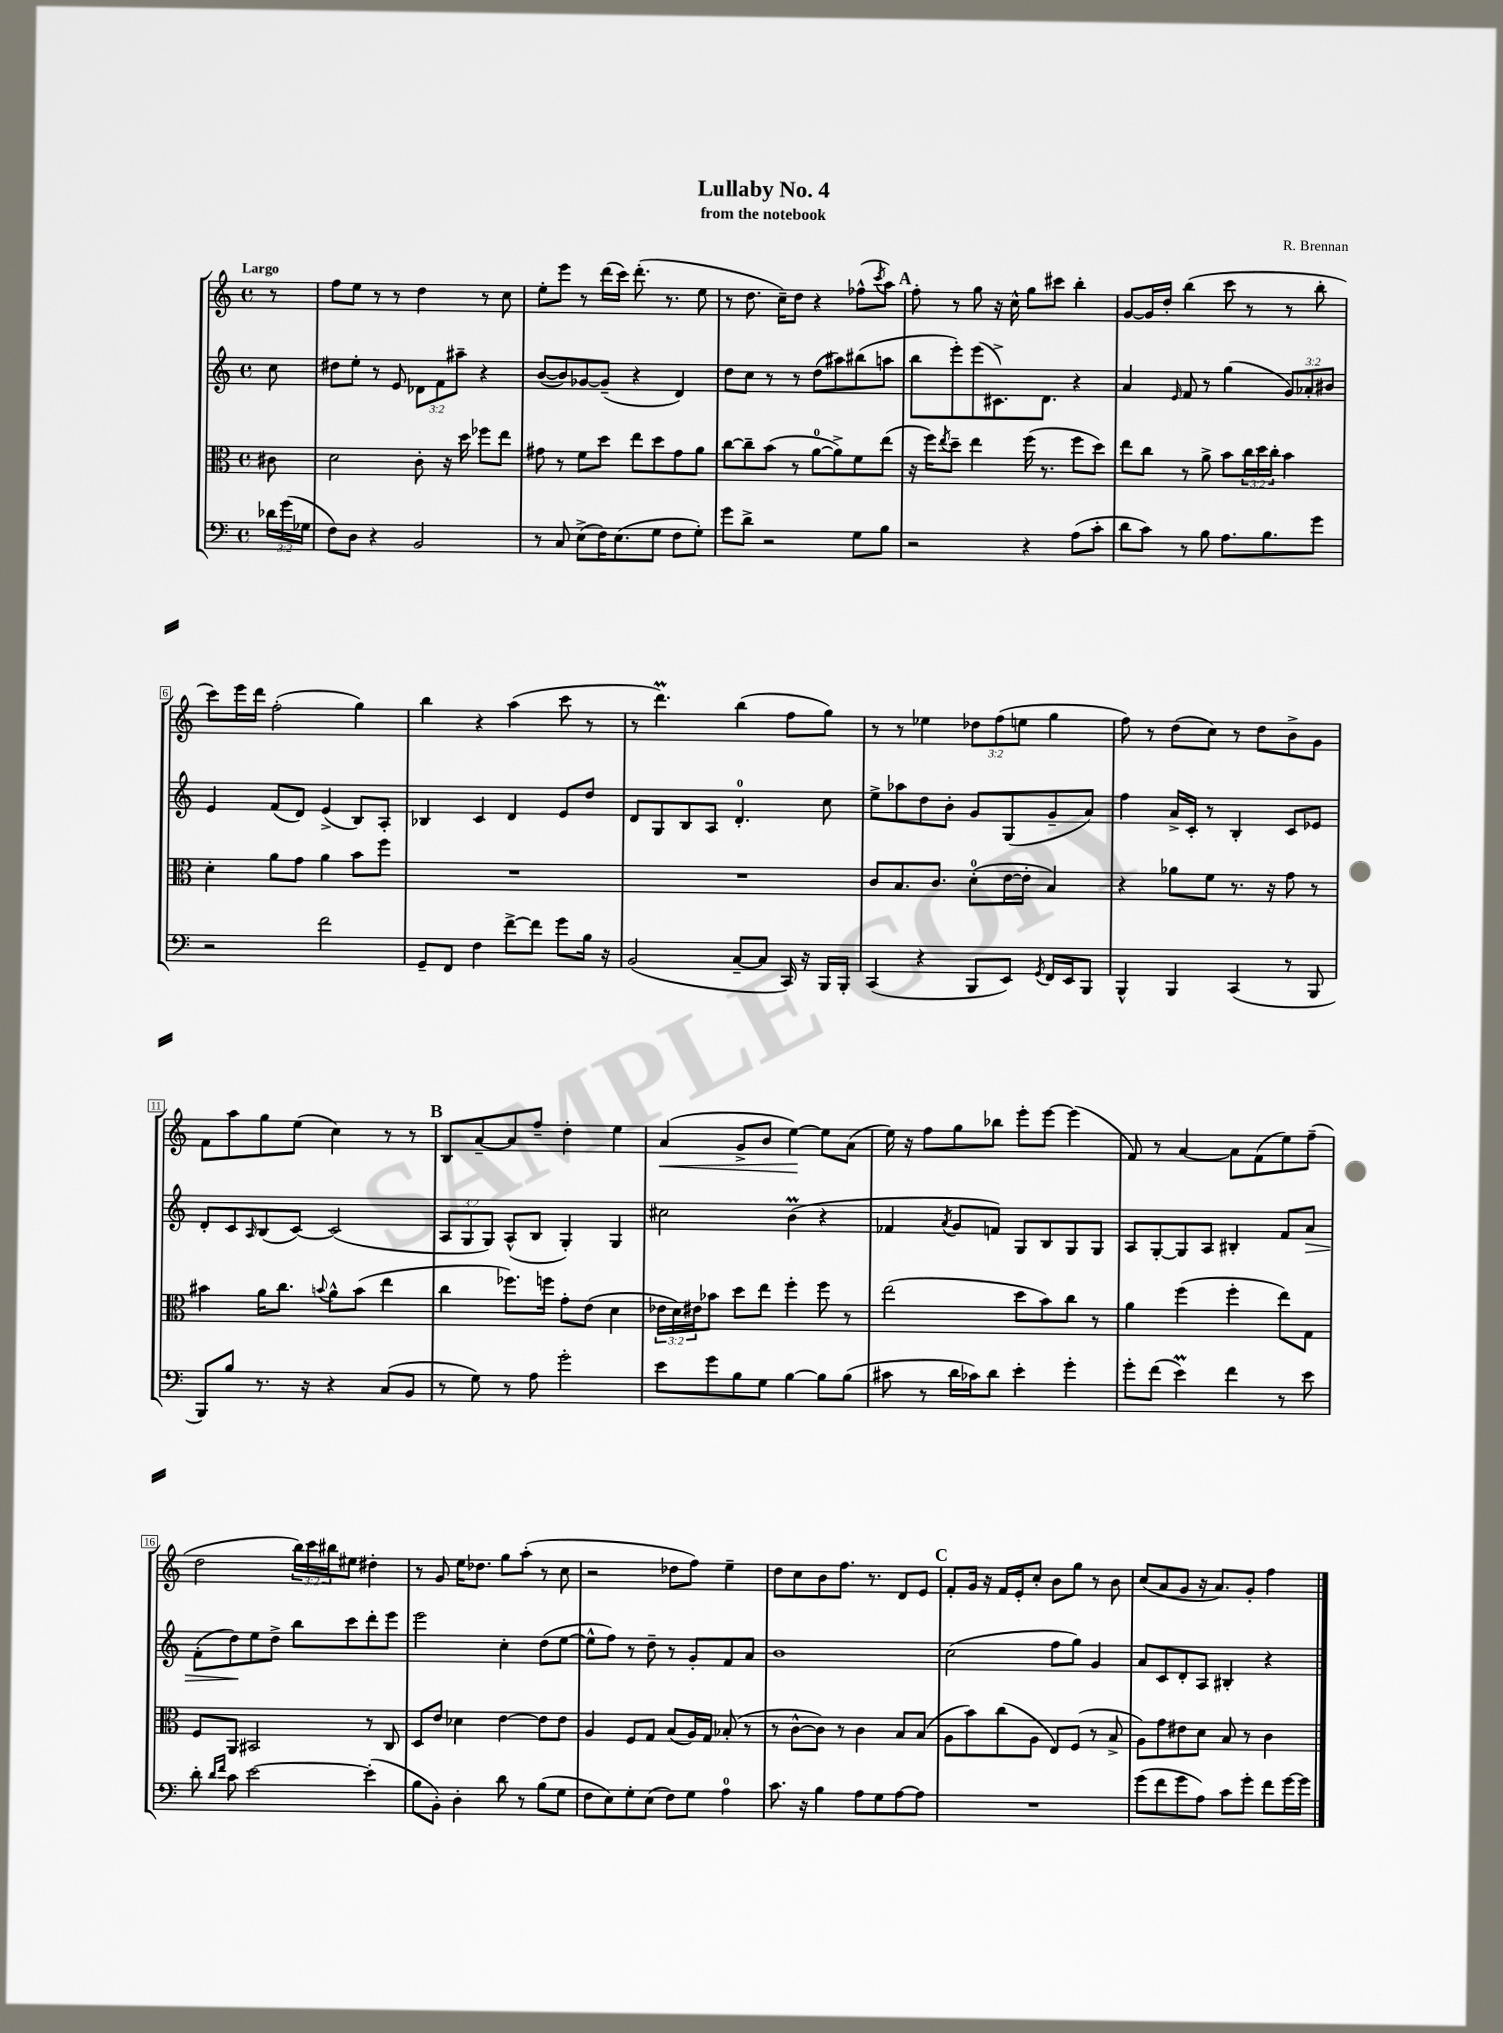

**kern	**kern	**kern	**kern
*staff4	*staff3	*staff2	*staff1
*clefF4	*clefC3	*clefG2	*clefG2
*k[]	*k[]	*k[]	*k[]
*M4/4	*M4/4	*M4/4	*M4/4
*met(c)	*met(c)	*met(c)	*met(c)
24d-	8c#	8cc	8r
(24g	.	.	.
24G-	.	.	.
=	=	=	=
8F)	2d	8dd#	8ff
8D	.	8ee'	8ee
4r	.	8r	8r
.	.	8e	8r
2BB	8c'	12d-	4dd
.	.	12f	.
.	16r	.	.
.	.	12aa#~	.
.	16dd	.	.
.	8ff-	4r	8r
.	8ee	.	8cc
=	=	=	=
8r	8g#	([8b	8ee'
8C	8r	8b])	8eee
(8E^	8f	[8g-	8r
16F)	8dd	(8g-~]	(16ddd
(8.E	.	.	16ccc)
.	8ee	4r	(8.ddd'
8G	8dd	.	.
.	.	.	8.r
8F	8g#	4d)	.
8G')	8a	.	8ee
=	=	=	=
8g	[8cc	8dd	8r
8d^	8cc~]	8cc	8.dd
2r	(8b	8r	.
.	.	.	16cc~)
.	8r	8r	8dd
.	[8a	(8dd	4r
.	8a^])	8aa#)	.
8G	8f	(8bb#	(8ff-^^
.	.	.	8qccc
8B	(8ee	8aa	8aa)
=	=	=	=
2r	16r	8bb	8ff'
.	16ff)	.	.
.	8qee	.	.
.	8dd~	8eee')	8r
.	4ee	(8eee	8gg
.	.	8.c#^)	16r
.	.	.	16cc^^
4r	(16ff	.	8gg
.	8.r	8.d	.
.	.	.	8ccc#
(8A	8ff	4r	4bb'
8c'	8dd)	.	.
=	=	=	=
8d	8ee	4a	[8g
8c)	8cc	.	16g]
.	.	.	16dd'
.	.	16qqe	.
8r	8r	8f	(4bb
8B	8a^	8r	.
8.A	8b	(4gg	8ccc
.	24cc	.	8r
.	24dd	.	.
8.B	.	.	.
.	24cc'	.	.
.	4b	12g)	8r
.	.	12a-'	.
8g	.	.	8bb'
.	.	12b#	.
=	=	=	=
2r	4d'	4e	8ccc)
.	.	.	16eee
.	.	.	16ddd
.	8a	(8f	(2ff'
.	8g	8d)	.
2f	4a	(4e^	.
.	8b	8B)	4gg)
.	8ff	8A'	.
=	=	=	=
8GG~	1r	4B-	4bb
8FF	.	.	.
4F	.	4c	4r
[8f^	.	4d	(4aa
8f]	.	.	.
8g	.	8e	8ccc
16B	.	8dd	8r
16r	.	.	.
=	=	=	=
(2BB	1r	8d	8r
.	.	8G	4.ddd)
.	.	8B	.
.	.	8A	.
[8C~	.	4.d'	(4bb
8C]	.	.	.
16CC)	.	.	8ff
16r	.	.	.
16BBB	.	8cc	8gg)
16BBB'	.	.	.
=	=	=	=
(4CC	8c	8ee^	8r
.	8.B	8aa-	8r
4r	.	8dd	4ee-
.	8.c	.	.
.	.	8b'	.
8BBB	(8d'	8g	12dd-
.	.	.	(12ff
8EE)	[16e	(8G	.
.	.	.	12ee
.	16e']	.	.
8qGG	.	.	.
16FF	4B)	8g~	4gg
16EE	.	.	.
8BBB	.	8a)	.
=	=	=	=
4BBB^^	4r	4ff	8ff)
.	.	.	8r
4BBB	8a-	16a^	(8dd
.	.	16c'	.
.	8f	8r	8cc)
(4CC	8.r	4B'	8r
.	.	.	8dd
.	16r	.	.
8r	8g	8c	8b^
8BBB	8r	8e-	8g
=	=	=	=
8BBB)	4b#	8d'	8f
8B	.	8c	8aa
.	.	16qqA	.
8.r	16a	(8B	8gg
.	8.cc	.	.
.	.	[8c)	(8ee
16r	.	.	.
.	8qqb	.	.
4r	8a^^	(2c]	4cc)
.	(8b	.	.
(8C	4ee	.	8r
8BB	.	.	8r
=	=	=	=
8r	4cc	12A	8B
.	.	12G	.
8G)	.	.	[8a~
.	.	12G)	.
8r	8.ff-)	(8A^^	8a]
8A	.	8B	8ff~
.	16ff	.	.
2g'	8g'	4G')	4dd'
.	(8e	.	.
.	4d	4G	4ee
=	=	=	=
8e	24e-	2cc#	(4a
.	24d)	.	.
.	24e#	.	.
8g	8b-	.	.
8B	8dd	.	8g^
8G	8ee	.	8b
[4B	4ff'	(4b	[4ee)
8B]	8ff	4r	8ee]
(8B	8r	.	(8a
=	=	=	=
8c#	(2ee	4f-	16ee)
.	.	.	16r
8r	.	.	8ff
.	.	8qa	.
16d	.	8g	8gg
16c-)	.	.	.
8d	.	8f)	8bb-
4e'	8dd	8G	8eee'
.	8b)	8B	[8eee
4g'	8cc	8G	(4eee]
.	8r	8G	.
=	=	=	=
8g'	4a	8A	8f)
(8f	.	[8G'	8r
4e)	(4ff	8G]	[4a
.	.	8A	.
4f	4ff'	4B#'	8a]
.	.	.	(8f
8r	8ee)	8f	8ee)
8e	8G	8a	(8ff~
=	=	=	=
8d'	8F	(8f'	2dd
16qqd	.	.	.
16qqf	.	.	.
8c	8AA	8dd)	.
[2e	2BB#	8ee	.
.	.	8dd^	.
.	.	8bb	24bb)
.	.	.	24ccc
.	.	.	24bb#
.	.	8ccc	8ee#
(4e']	8r	8ddd'	4dd#'
.	8C	8eee	.
=	=	=	=
8B	8D	2eee	8r
8BB')	8e	.	8g
4D'	4d-	.	16ee
.	.	.	8.dd-
8d	[4e	4cc'	8gg
8r	.	.	(8aa'
(8B	8e]	(8dd	8r
8G	8e	[8ee	8cc
=	=	=	=
8F	4A	8ee^^]	2r
8E)	.	8ff)	.
8G'	8F	8r	.
(8E	8G	8dd~	.
8F)	(8B	8r	8dd-
8G	16A)	8g'	8ff)
.	16G	.	.
4A	(8B-'	8f	4ee~
.	8r	8a	.
=	=	=	=
8.c	8r	1b	8dd
.	[8c^^	.	8cc
16r	.	.	.
4B	8c])	.	8b
.	8r	.	8.ff
8A	4c	.	.
.	.	.	8.r
8G	.	.	.
[8A	8B	.	8d
8A]	(8B	.	8e
=	=	=	=
1r	8A	(2cc	8f'
.	8b)	.	16g
.	.	.	16r
.	(8cc	.	16f
.	.	.	16e'
.	8A	.	8cc'
.	8E)	8ff	8b
.	(8F	8gg)	8gg
.	8r	4g	8r
.	8B^	.	8b
=	=	=	=
(8g	8A)	8a	(8cc
8f	8g	8c	8a
8g	8e#	8d'	8g
8A)	8d	8A	16r
.	.	.	8.a)
8c	8B	4B#'	.
8g'	8r	.	8g'
8f	4c	4r	4ff
[16g	.	.	.
16g]	.	.	.
==	==	==	==
*-	*-	*-	*-
